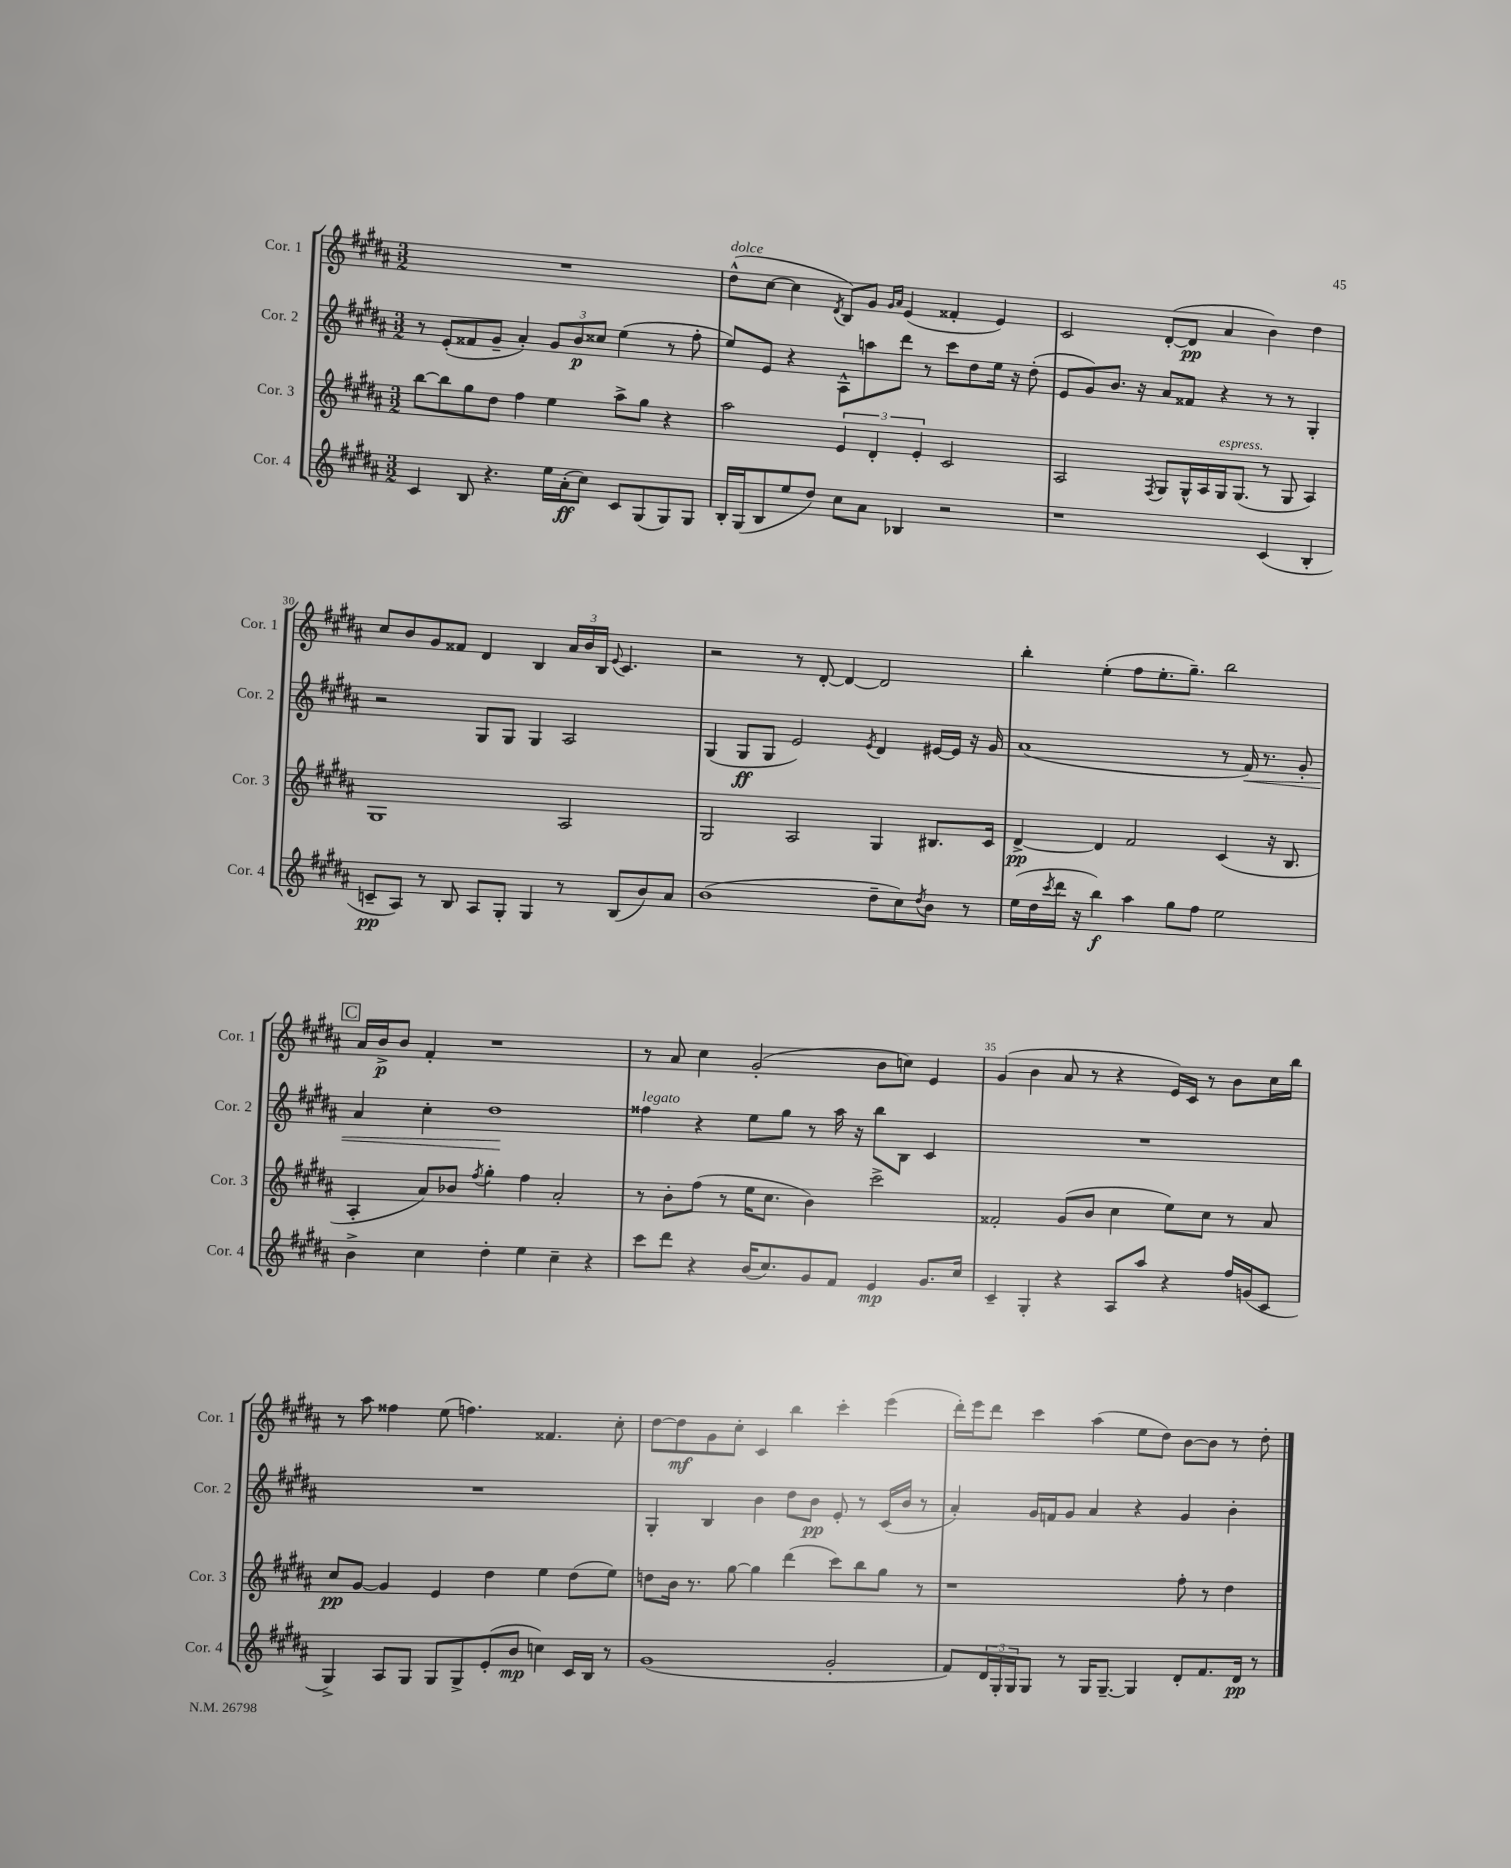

**kern	**kern	**kern	**kern
*staff4	*staff3	*staff2	*staff1
*clefG2	*clefG2	*clefG2	*clefG2
*k[f#c#g#d#a#]	*k[f#c#g#d#a#]	*k[f#c#g#d#a#]	*k[f#c#g#d#a#]
*M3/2	*M3/2	*M3/2	*M3/2
4c#/	[8bb\L	8r	1.r
.	8bb\]	(8e'/L	.
8B/	8gg#\	8f##/	.
4.r	8dd#\J	8g#~/J	.
.	4ff#\	4a#'/)	.
16ee\LL	4ee\	12g#/L	.
(16a#'\J	.	.	.
.	.	12b/	.
8cc#\J)	.	.	.
.	.	12cc##/J	.
8c#/L	8aa#^\L	(4ee\	.
(8G#/	8gg#\J	.	.
8G#/)	4r	8r	.
8G#/J	.	8ff#'\	.
=	=	=	=
16B'/LL	2aa#\	8ee/L)	(8dd#^^\L
(16G#/J	.	.	.
8B/	.	8e/J	[8cc#\J
8ee/	.	4r	4cc#\]
8dd#/J)	.	.	.
.	.	.	8qd#/
8cc#\L	6e/	8A#^^\L	8B/L)
8a#\J	.	8aa\	8g#/J
.	6d#'/	.	.
.	.	.	16qqg#/LL
.	.	.	16qqa#/JJ
4B-/	.	8ddd#\J	(4e/
.	6e'/	.	.
.	.	8r	.
2r	2c#/	8ccc#\L	4f##'/
.	.	8dd#\	.
.	.	16ee\Jk	4e/)
.	.	16r	.
.	.	(8dd#'\	.
=	=	=	=
1r	2A#/	8e/L	2c#/
.	.	8g#/)	.
.	.	8.b/J	.
.	.	16r	.
.	8qF#/	.	.
.	8G#/L	8a#/L	([8d#'/L
.	16G#^^/L	8f##/J	8d#/]J
.	16A#/	.	.
.	16G#/J	4r	4a#/
.	(8.G#/J	.	.
(4c#/	8r	8r	4b\)
.	8G#/	8r	.
4B'/	4A#/)	4G#'/	4dd#\
=	=	=	=
8c~/L	1G#	2r	8cc#/L
8A#/J)	.	.	8b/
8r	.	.	8g#/
8B/	.	.	8f##/J
8A#/L	.	8G#/L	4d#/
8G#'/J	.	8G#/J	.
4G#/	.	4G#/	4B/
8r	2A#/	2A#/	24a#/LL
.	.	.	24b/
.	.	.	24B/JJ
.	.	.	8qqe/
(8B/L	.	.	4.c#/
8b/)	.	.	.
8a#/J	.	.	.
=	=	=	=
(1b	2G#/	(4G#/	2r
.	.	8G#/L	.
.	.	8G#/J	.
.	2A#/	2e/)	8r
.	.	.	[8d#'/
.	.	.	4d#/_
.	.	8qe/	.
8dd#~\L	4G#/	4d#/	2d#/]
8cc#\)	.	.	.
8qdd#/	.	.	.
8b\J	8.B#/L	[16e#/LL	.
.	.	16e#/]JJ	.
8r	.	16r	.
.	16c#/Jk	16g#/	.
=	=	=	=
(16ee\LL	[4d#^/	(1a#	4bb'\
16dd#\	.	.	.
8qccc#/	.	.	.
16ddd#\JJ	.	.	.
16r	.	.	.
4bb\)	4d#/]	.	(4ee'\
4aa#\	2f#/	.	8ff#\L
.	.	.	8.ee'\
8gg#\L	.	.	.
.	.	.	8.gg#~\J)
8ff#\J	.	.	.
2ee\	(4c#/	8r	2bb\
.	.	16f#/)	.
.	.	8.r	.
.	16r	.	.
.	8.B/	.	.
.	.	8g#'/	.
=	=	=	=
4b^\	4A#'/	4a#/	16a#/LL
.	.	.	16b^/J
.	.	.	8b/J
4cc#\	8a#/L)	4cc#'\	4f#'/
.	8b-/J	.	.
.	8qff#/	.	.
4dd#'\	4gg#'\	1dd#	1r
4ee\	4ff#\	.	.
4cc#~\	2a#'/	.	.
4r	.	.	.
=	=	=	=
8ccc#\L	8r	4ff##\	8r
8ddd#\J	8b'\L	.	8a#/
4r	(8ff#\J	4r	4cc#\
.	8r	.	.
(16b/LK	16ee\LK	8ee\L	(2g#'/
8.cc#/)	8.cc#\J	.	.
.	.	8gg#\J	.
8g#/	4b\)	8r	.
8f#/J	.	16aa#\	.
.	.	16r	.
4e/	2ccc#^\	8bb\L	8b\L
.	.	8B\J	8cc\J)
8.g#/L	.	4c#/	4e/
16cc#/Jk	.	.	.
=	=	=	=
4c#~/	2f##'/	1.r	(4g#/
4G#'/	.	.	4b\
4r	(8g#/L	.	8a#/
.	8b/J	.	8r
8A#/L	4cc#\	.	4r
8aa#/J	.	.	.
4r	8ee\L)	.	16e/LL)
.	.	.	16c#/JJ
.	8cc#\J	.	8r
16ff#/LL	8r	.	8b\L
(16g/J	.	.	.
8c#/J	8a#/	.	16cc#\L
.	.	.	16bb\JJ
=	=	=	=
4G#^/)	8cc#/L	1.r	8r
.	[8g#/J	.	8aa#\
8A#/L	4g#/]	.	4ff##\
8G#/J	.	.	.
8G#/L	4e/	.	(8ee\
8G#^/	.	.	4.ff\)
(8e'/	4dd#\	.	.
8b/J	.	.	.
4cc\)	4ee\	.	4.f##/
16c#/LL	(8dd#\L	.	.
16B/JJ	.	.	.
8r	8ee\J)	.	8cc#'\
=	=	=	=
(1g#	8dd\L	4G#'/	[8dd#\L
.	16b\Jk	.	8dd#\]
.	8.r	.	.
.	.	4B/	8g#\
.	[8gg#\	.	8cc#'\J
.	4gg#\]	4b\	4c#/
.	(4ddd#\	8dd#\L	4bb\
.	.	8b\J	.
2g#'/	8ccc#\L)	8e'/	4ccc#'\
.	8bb\	8r	.
.	8gg#\J	(16c#/LL	(4eee\
.	.	16b/JJ	.
.	8r	8r	.
=	=	=	=
8f#/L)	1r	4a#'/)	16ddd#'\LL)
.	.	.	16eee\J
24d#/L	.	.	8ddd#\J
24G#'/	.	.	.
24G#/J	.	.	.
8G#/J	.	16g#/LL	4ccc#\
.	.	16f/J	.
8r	.	8g#/J	.
16G#/LK	.	4a#/	(4aa#\
[8.G#~/J	.	.	.
4G#/]	.	4r	8ee\L
.	.	.	8dd#\J)
8d#'/L	8ff#'\	4g#/	[8b\L
8.f#/	8r	.	8b\]J
.	4dd#\	4b'\	8r
16d#/Jk	.	.	.
8r	.	.	8dd#'\
==	==	==	==
*-	*-	*-	*-
